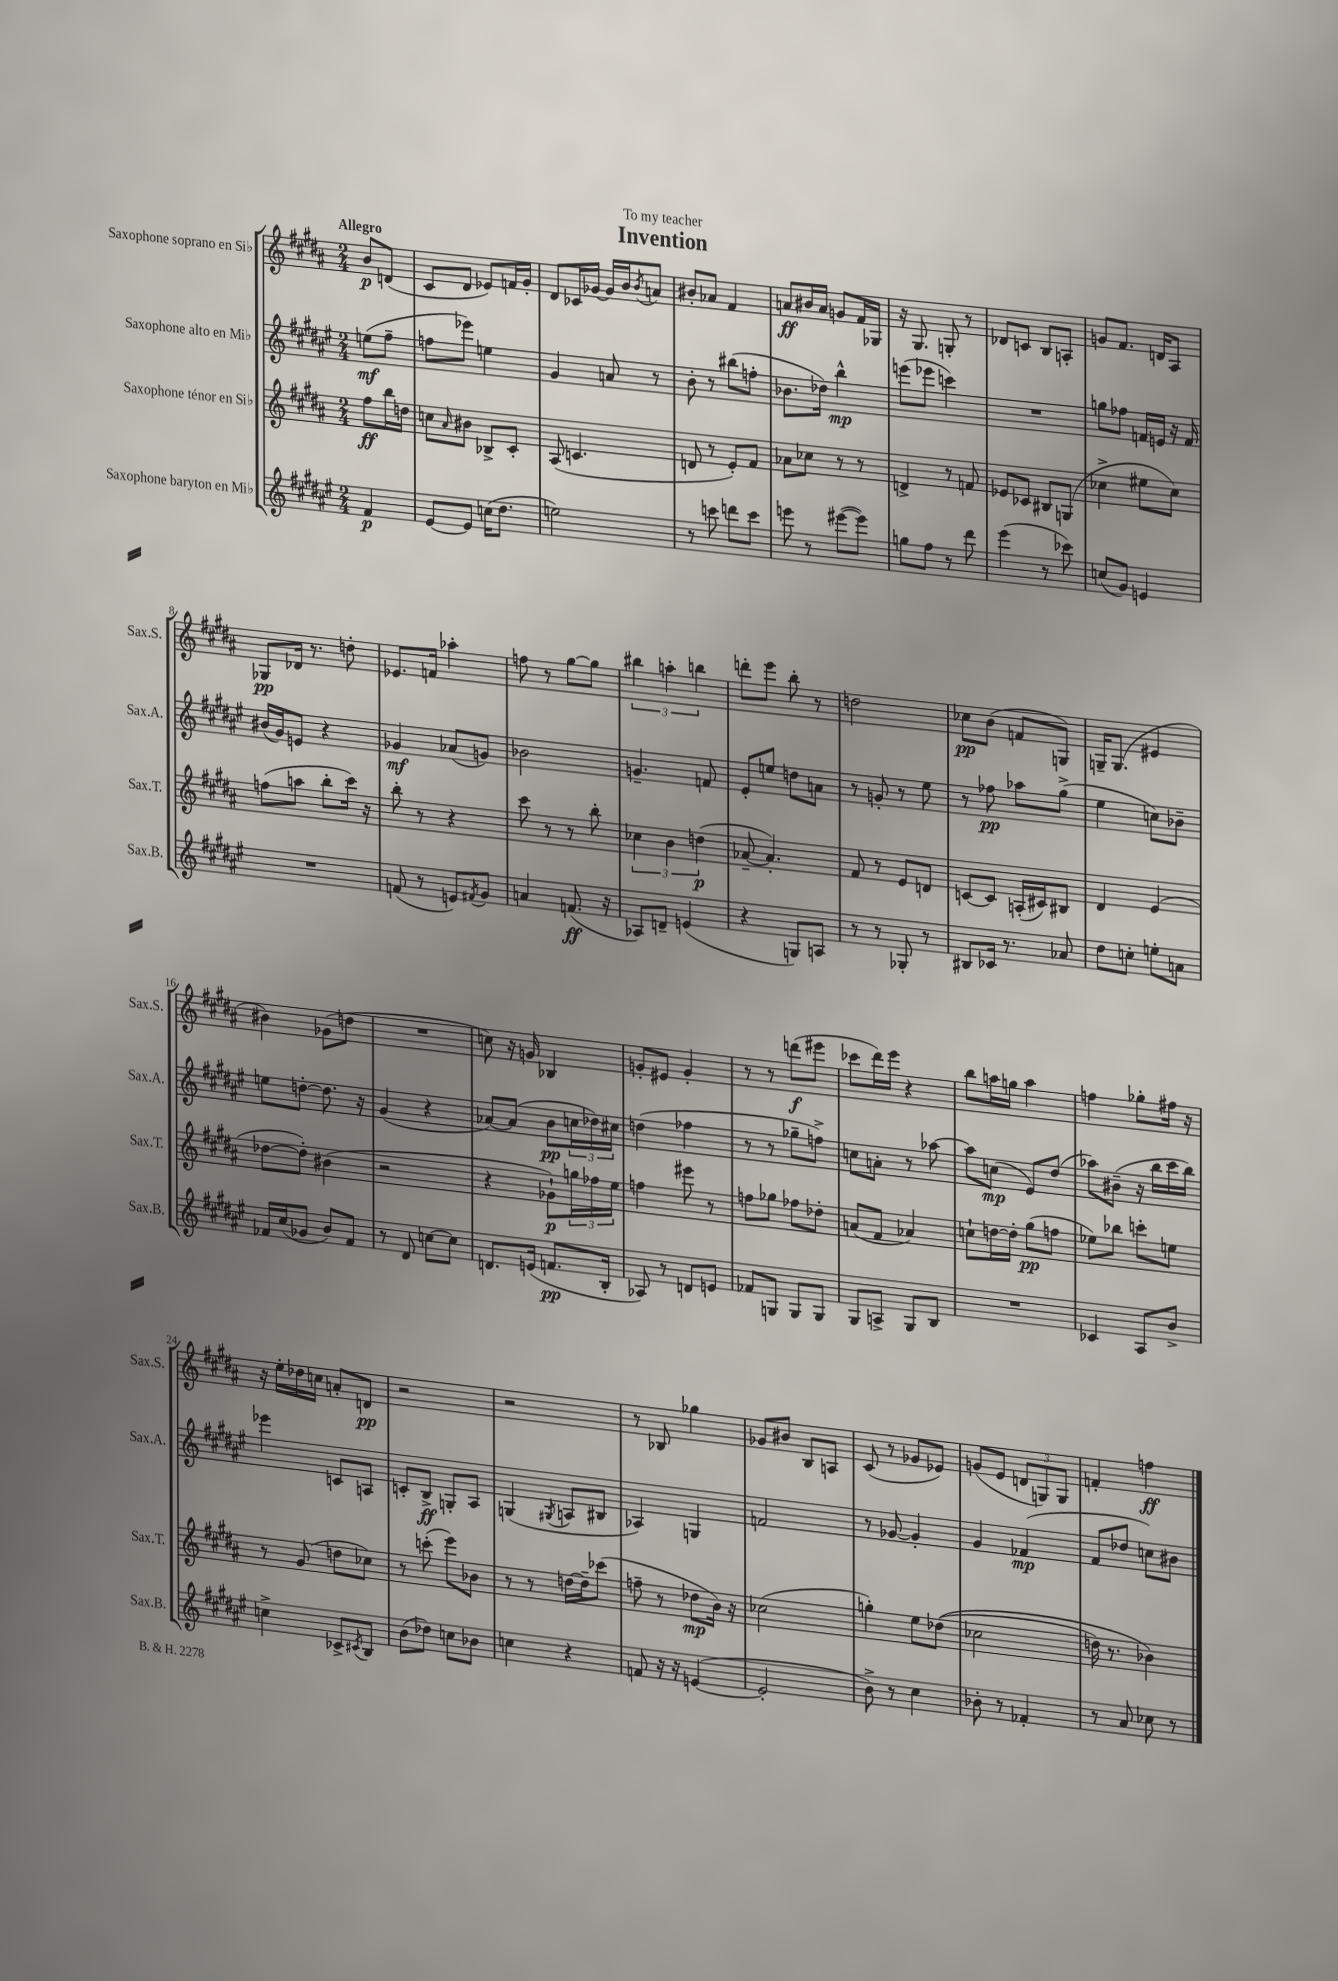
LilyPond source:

\header { title = "Invention" dedication = "To my teacher" }
<<
\new StaffGroup <<
\new Staff = "s0" \with { instrumentName = "Saxophone soprano en Sib" shortInstrumentName = "Sax.S." } {
    \clef treble \key b \major \numericTimeSignature \time 2/4 \partial 4 \tempo "Allegro"
    b'8\p d'8( |
    cis'8 dis'8 ees'8) f'16 gis'16-. |
    dis'8 ces'16 ges'16~ ges'16 b'16 \acciaccatura { b'8 } a'8 |
    bis'8-. aes'8 fis'4 |
    a'8\ff bis'16 a'16 g'8 fis'16 ges16 |
    r16 gis8. g8-. r8 |
    des'8 c'8 b8 a8-. |
    g'8 fis'8. d'16 ais8 |
    ges8\pp des'16 r8. d''8-. |
    ees'8. f'16 aes''4-. |
    f''8 r8 gis''8~ gis''8 |
    \tuplet 3/2 { bis''4 a''4-. b''4 } |
    d'''8-. e'''8 b''8-. r8 |
    d''2 |
    ces''8\pp b'8( f'8 g8) |
    g16-- g8.( eis'4 |
    bis'4) ges'8( d''8 |
    R2 |
    c''8) r16 g'16 bes4 |
    g'8-. eis'8 g'4-. |
    r8 r8 d'''8\f( eis'''8 |
    ces'''8 dis'''16) e'''16 r4 |
    b''8 a''16 g''16 a''4 |
    f''4 ges''8-. fis''16 r16 |
    r16 e''16-. des''16 c''16 a'8-. d'8\pp |
    r2 |
    r2 |
    r8 bes8 ges''4 |
    ges'8 bis'8 b8 a8 |
    cis'8( r8 ges'8 ees'8) |
    g'8( e'8 \tuplet 3/2 { d'8 g8) g8 } |
    f'4-. f''4\ff \bar "|." |
}
\new Staff = "s1" \with { instrumentName = "Saxophone alto en Mib" shortInstrumentName = "Sax.A." } {
    \clef treble \key fis \major \numericTimeSignature \time 2/4 \partial 4
    e''8\mf( fis''8-- |
    f''8 ees'''8) e''4 |
    gis'4 a'8 r8 |
    b'8-. r8 bis''8( f''8-. |
    bes'8. des''16) b''4-^\mp |
    e'''8( ees'''8 c'''4) |
    R2 |
    g''8 fes''8 f'16 e'16 r16 f'16 |
    bis'16( gis'16) e'8 r4 |
    ges'4\mf aes'8( g'8) |
    bes'2 |
    g'4.-- f'8 |
    eis'8-. e''8 d''8 a'8 |
    r8 g'8-. r8 eis''8 |
    r8 fes''8\pp aes''8 gis''8->( |
    eis''4 c''8) bes'8-- |
    e''8 d''8~-. d''8. r16 |
    gis'4( r4 |
    aes'8~) aes'8( b'8\pp \tuplet 3/2 { c''16 des''16) cis''16 } |
    d''4( fes''4 |
    r8 r8 ges''8-- f''8->) |
    c''8 a'8-. r8 aes''8~ |
    aes''8 c''8\mp( eis'8) dis''8( |
    aes''8) bis'8--( r16 b''16 cis'''16 b''16) |
    ees'''4 c'8 a8 |
    c'8-. b8->\ff g8-. ais8 |
    g4( \acciaccatura { gis8 } a8 bis8 |
    aes4) g4 |
    f'2 |
    r8 ges'8~ ges'4-. |
    gis'4 fes'4\mp( |
    fis'8 des''8 c''8) bis'8 \bar "|." |
}
\new Staff = "s2" \with { instrumentName = "Saxophone ténor en Sib" shortInstrumentName = "Sax.T." } {
    \clef treble \key b \major \numericTimeSignature \time 2/4 \partial 4
    fis''8\ff b''16 d''16 |
    c''8 \grace { ais'16 } bis'8 bes8-> cis'8-. |
    ais8( c'4. |
    d'8 r8 e'8-.) fis'8 |
    aes'8 ces''8 r8 r8 |
    d'4-> r8 f'8 |
    ees'8 ces'8 bis8 g8( |
    ces''4-> eis''8 ces''8) |
    f''8( a''8 b''8-. cis'''16) r16 |
    b''8-. r8 r4 |
    cis'''8 r8 r8 b''8-. |
    \tuplet 3/2 { ces''4 b'4 d''4\p( } |
    aes'8~-- aes'4.-.) |
    fis'8 r8 e'8 d'8 |
    c'8~ c'8 a16-.( cis'16) bis8 |
    dis'4 e'4( |
    des''8~ des''8-.) bis'4( |
    r2 |
    r4 ges'8-!\p) \tuplet 3/2 { g''16 fes''16 e''16 } |
    f''4 eis'''8 r8 |
    f''8 ges''8 fes''8 des''8-. |
    a'8( fis'8 aes'4) |
    c''8-! d''16~ d''16-. gis''8\pp( f''8 |
    ees''8) bes''8 c'''8-. e''8 |
    r8 gis'8( d''8 ces''8) |
    r8 c'''8-.( e'''8) bes'8 |
    r8 r8 d''16~ d''16-- ces'''8( |
    f''8-- r8 des''8\mp b'16) r16 |
    ces''2( |
    g''4-.) e''8 des''8(\( |
    ces''2 |
    d''16) r8. bes'4\) \bar "|." |
}
\new Staff = "s3" \with { instrumentName = "Saxophone baryton en Mib" shortInstrumentName = "Sax.B." } {
    \clef treble \key fis \major \numericTimeSignature \time 2/4 \partial 4
    fis'4\p |
    eis'8~ eis'8 c''16( dis''8. |
    e''2) |
    r8 c'''8 d'''8 c'''8 |
    e'''8 r8 eis'''8~( eis'''8) |
    g''8 fis''8 r8 dis'''8 |
    eis'''4( r8 ces'''8) |
    c''8( gis'8) e'4 |
    R2 |
    f'8( r8 e'8) \acciaccatura { fis'8 } gis'8 |
    a'4 f'8.\ff( r16 |
    aes8) d'8-- e'4( |
    r4 g8) a8 |
    r8 r8 ges8-. r8 |
    bis8 ces'16 r8. aes'8 |
    dis''8 c''8-. e''8-. a'8 |
    fes'16 cis''16( ges'8 b'8) fes'8 |
    r8 dis'8 c''8~ c''8 |
    d'8. e'16( f'8.\pp b16-. |
    aes8) r8 d'8 e'8 |
    fes'8 g8 g8 g8 |
    gis8 a8-> gis8 b8 |
    R2 |
    ces'4 ais8 b'8-> |
    c''4-> ces'8-> \acciaccatura { cis'8 } b8 |
    b'8( des''8) c''8 bes'8 |
    c''4 r4 |
    f'8 r16 r16 e'4~( |
    e'2-. |
    b'8->) r8 cis''4 |
    bes'8-. r8 fes'4-. |
    r8 ais'8 ces''8 r8 \bar "|." |
}
>>
>>
